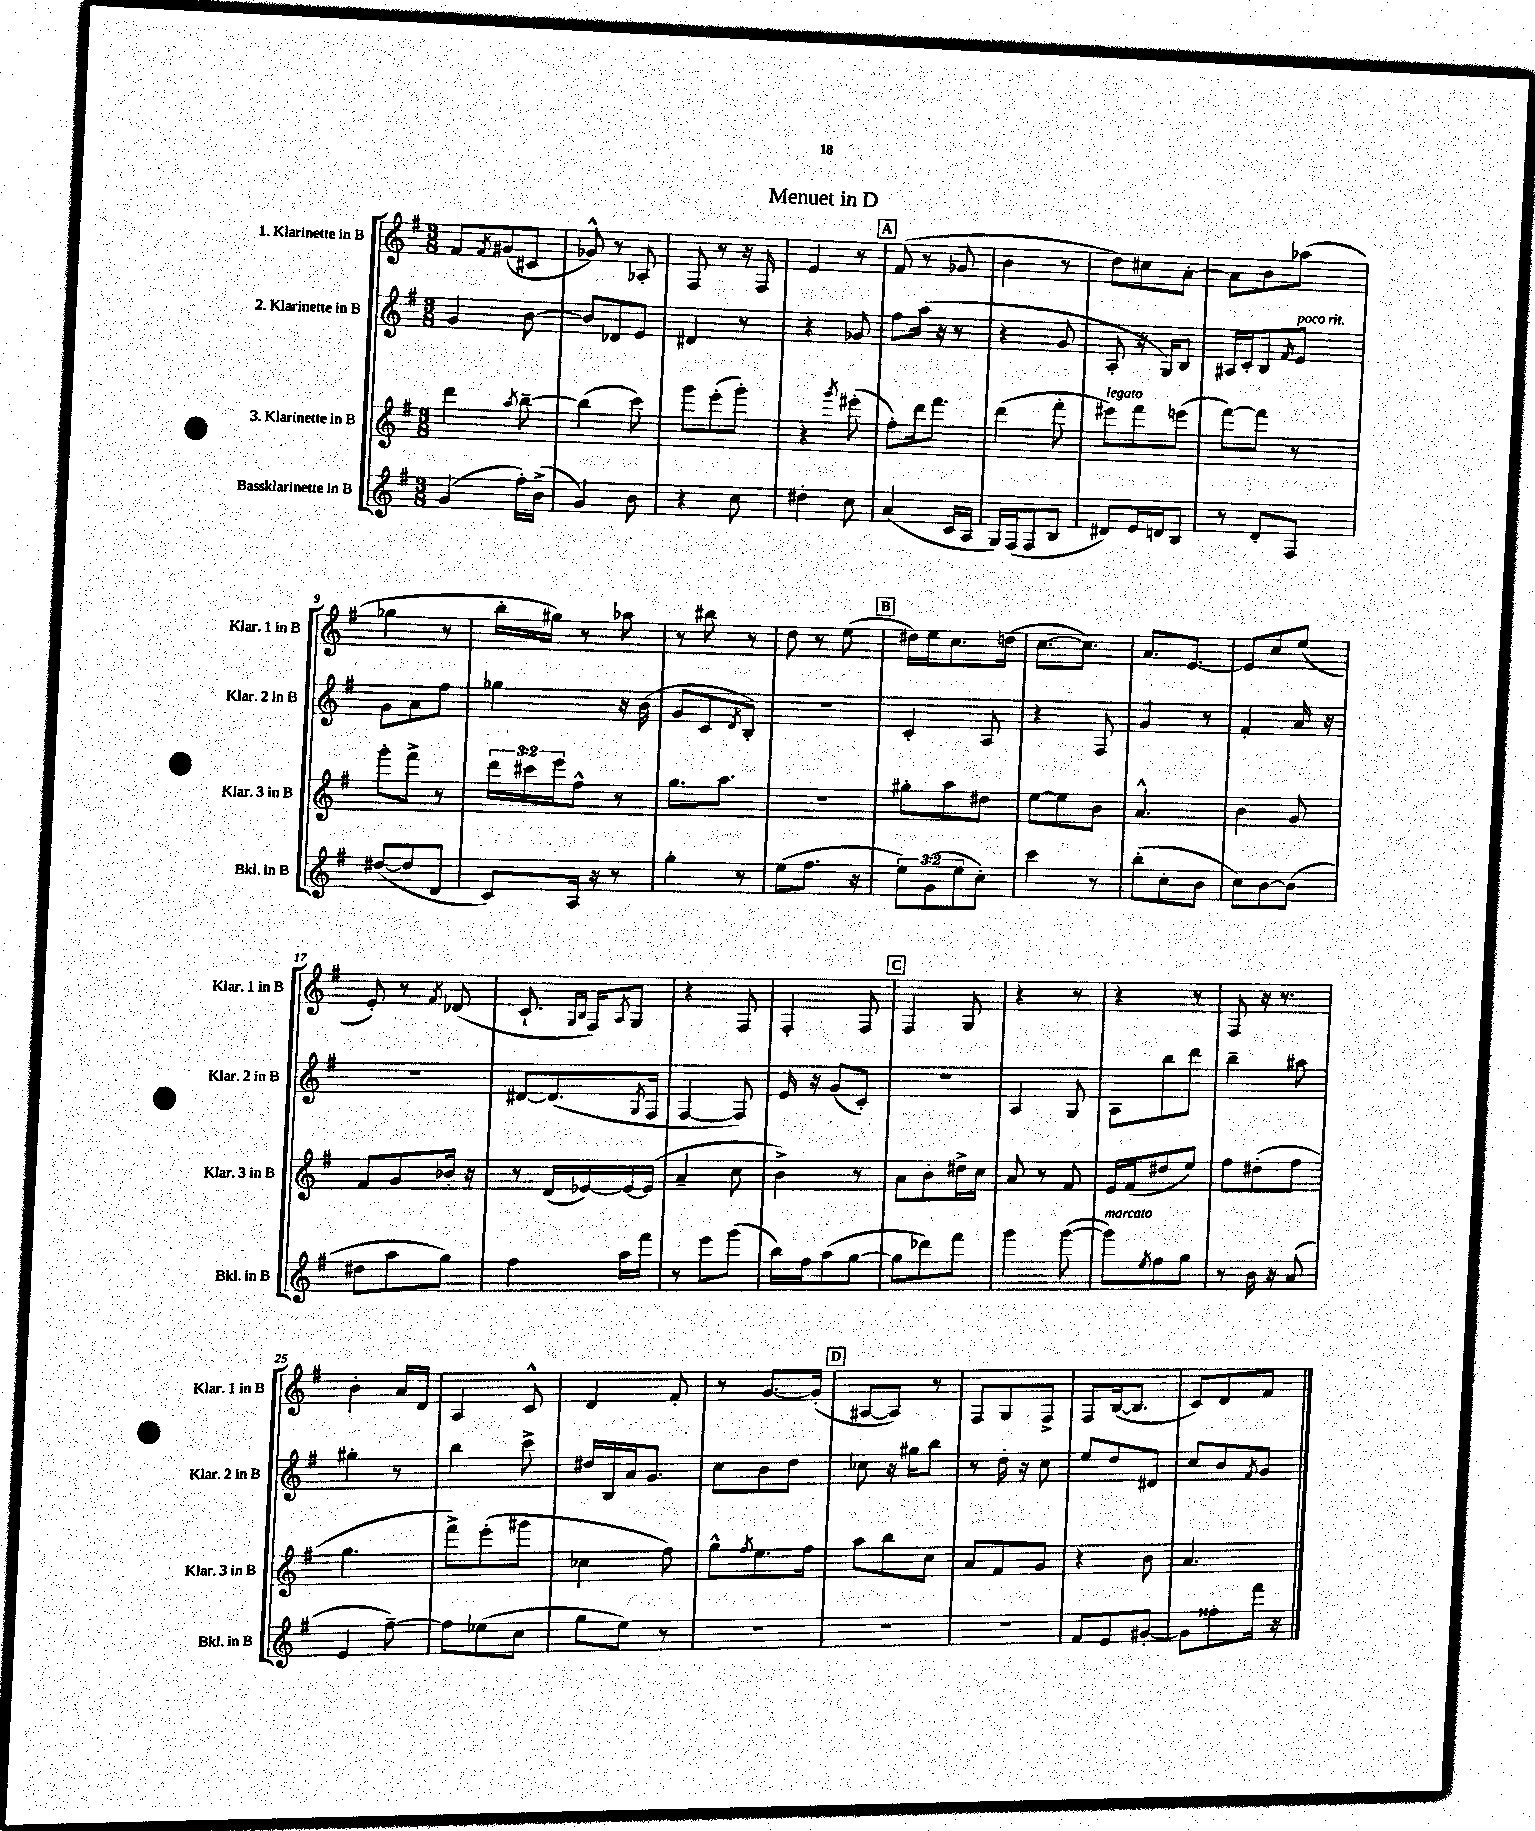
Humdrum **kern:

**kern	**kern	**kern	**kern
*part4	*part3	*part2	*part1
*staff4	*staff3	*staff2	*staff1
*I"Bassklarinette in B	*I"3. Klarinette in B	*I"2. Klarinette in B	*I"1. Klarinette in B
*I'Bkl. in B	*I'Klar. 3 in B	*I'Klar. 2 in B	*I'Klar. 1 in B
*clefG2	*clefG2	*clefG2	*clefG2
*k[f#]	*k[f#]	*k[f#]	*k[f#]
*M3/8	*M3/8	*M3/8	*M3/8
=1	=1	=1	=1
(4g/	4ddd\	4g/	8f#/L
.	.	.	8qf#/
.	.	.	(8g#X/
.	8qaa/	.	.
16ff#'\LL)	[8bb~\	[8b\	8c#X/J
(16b^\JJ	.	.	.
=2	=2	=2	=2
4g/)	(4bb\]	8b/L]	8g-X^^/)
.	.	8d-X/	8r
8b\	8ccc\)	8e/J	8A-X'/
=3	=3	=3	=3
4r	8ggg\L	4d#X/	8F#/
.	(8eee'\	.	8r
8cc\	8ggg'\J)	8r	16r
.	.	.	16F#/
=4	=4	=4	=4
4dd#X'\	4r	4r	4e/
.	8qggg/	.	.
8cc\	(8eee#X'\	8g-X/	8r
!!LO:REH:place=s1:t=A
=5	=5	=5	=5
(4a/	8ff#'\L)	8ff#\L	(8f#/
.	16ddd\k	(16aa\Jk	8r
.	8.fff#\J	16r	.
16c/LL	.	8r	8g-X/
16A/JJ	.	.	.
=6	=6	=6	=6
16G/LL)	(4ddd\	4r	4b\
(16F#/J	.	.	.
8F#/	.	.	.
8B/J	8fff#'\	8g/	8r
=7	=7	=7	=7
!	!LO:TX:a:i:t=legato	!	!
8d#X/L)	8eee#X\L)	8A'/	8dd\L)
16e/L	8fff#\	16r	8cc#X\
16dn/J	.	16G/KL)	.
8B/J	(8eeen\J	8B/J	[8a'\J
=8	=8	=8	=8
8r	[8fff#\L)	16A#X/LL	8a\L]
.	.	16c'/J	.
8d'/L	8fff#\J]	8B/	8b\
.	.	16qqf#/	.
!	!	!LO:TX:a:i:t=poco rit.	!
8F#/J	8r	8e/J	(8aa-X\J
!!LO:LB:g=z
=9	=9	=9	=9
([8dd#X/L	8ggg'\L	8g\L	4gg-X\
8dd#/]	8fff#^\J	8a\	.
8d/J	8r	8ff#\J	8r
=10	=10	=10	=10
8c/L)	24ddd\LL	4gg-X\	16bb'\LL
.	24ccc#X\	.	.
.	.	.	16gg#X\JJ)
.	24eee\J	.	.
16A/Jk	8ff#^^\J	.	8r
16r	.	.	.
8r	8r	16r	8aa-X\
.	.	(16b\	.
=11	=11	=11	=11
4gg'\	8.gg\L	8g/L	8r
.	.	8c/	8bb#X\
.	8.aa\J	.	.
.	.	8qd/	.
8r	.	8B'/J)	8r
=12	=12	=12	=12
(8ee\L	4.r	4.r	8dd\
8.ff#\J	.	.	8r
.	.	.	(8ee\
16r	.	.	.
!!LO:REH:place=s1:t=B
=13	=13	=13	=13
12ee\L)	8gg#X'\L	4c'/	16dd#X\LL)
.	.	.	16ee\J
(12g\	.	.	.
.	8aa\	.	8.cc\
12ee\	.	.	.
8cc'\J)	8dd#X\J	8A/	.
.	.	.	(16ddn\Jk
=14	=14	=14	=14
4ccc\	[8ee\L	4r	[8.cc\L
.	8ee\]	.	.
.	.	.	8.cc\J])
8r	8b\J	8F#/	.
=15	=15	=15	=15
(8bb'\L	4.a^^/	4g/	8.a/L
8cc'\	.	.	.
.	.	.	[8.e/J
8b\J	.	8r	.
=16	=16	=16	=16
8cc\L)	4b\	4f#'/	8e/L]
[8b\	.	.	8cc/
(8b\J]	8g/	16a/	(8ee/J
.	.	16r	.
!!LO:LB:g=z
=17	=17	=17	=17
8dd#X\L	8f#/L	4.r	8e'/)
8aa\	8g/	.	8r
.	.	.	8qf#/
8gg\J)	16b-X'/Jk	.	(8d-X/
.	16r	.	.
=18	=18	=18	=18
4ff#\	8r	[8d#X/L	8.c`/
.	(16d/LL	(8.d#/]	.
.	.	.	16qqG/LL
.	.	.	16qqB/JJ
.	[16e-X/)	.	16F#/KL)
.	.	.	8qA/
16aa\LL	16e-/_	.	8G/J
.	.	8qG/	.
16fff#\JJ	(16e-/JJ]	16F#/Jk	.
=19	=19	=19	=19
8r	4a~/	[4F#/	4r
8eee\L	.	.	.
(8ggg\J	8cc\	8F#/])	8F#/
=20	=20	=20	=20
16bb\LL)	4b^\)	16e/	4F#'/
16ff#\J	.	16r	.
(8aa\	.	(8g/L	.
[8gg\J	8r	8c'/J)	8F#/
!!LO:REH:place=s1:t=C
=21	=21	=21	=21
8gg\L]	8a\L	4.r	4F#/
8ddd-X\)	8b'\	.	.
8fff#\J	16dd#X^\L	.	8G/
.	16cc\JJ	.	.
=22	=22	=22	=22
4ggg\	8a/	4A/	4r
.	8r	.	.
([8ggg\	8f#/	8G/	8r
=23	=23	=23	=23
!LO:TX:a:i:t=marcato	!	!	!
8ggg\L])	16e/LL	8A\L	4r
.	(16f#/J	.	.
8qee/	.	.	.
8ff#\	8dd#X/	8bb\	.
8gg\J	8ee/J)	8ddd\J	8r
=24	=24	=24	=24
8r	8ff#\L	4bb~\	8F#/
16b\	(8dd#X'\	.	16r
16r	.	.	8.r
(8a/	8ff#\J	8aa#X\	.
!!LO:LB:g=z
=25	=25	=25	=25
4e/	4.gg\	4gg#X'\	4b'\
[8ff#~\)	.	8r	16a/LL
.	.	.	16d/JJ
=26	=26	=26	=26
8ff#\L]	8fff#^\L)	4bb\	4A/
(8ee-X\	(8eee'\	.	.
8cc\J	8ggg#X\J	8ccc^\	8c^^/
=27	=27	=27	=27
8gg\L	4cc-X\	16dd#X/LL	4d/
.	.	16B/	.
8ee\J)	.	16a/J	.
.	.	8.g/J	.
8r	8ff#\)	.	8f#'/
=28	=28	=28	=28
4.r	8gg^^\L	8cc\L	8r
.	8qff#/	.	.
.	8.ee\	8b\	[8.g/L
.	.	8dd\J	.
.	16ff#\Jk	.	(16g'/Jk]
!!LO:REH:place=s1:t=D
=29	=29	=29	=29
4.r	8aa\L	8cc-X\	[8A#X/L
.	8bb\	16r	8A#/J])
.	.	16gg#X\KL	.
.	8cc\J	8bb\J	8r
=30	=30	=30	=30
4.r	8a/L	8r	8F#/L
.	8f#/	16dd'\	8G/
.	.	16r	.
.	8g/J	8cc\	8F#^/J
=31	=31	=31	=31
8f#/L	4r	8ee/L	8F#/L
8e/	.	8dd/	([16B/k
.	.	.	8.B/J]
[8g#X'/J	8b\	8d#X/J	.
=32	=32	=32	=32
8g#\L]	4.a/	8cc/L	8c/L)
8ff##X'\	.	8b/	8d/
.	.	8qf#/	.
16fff#\Jk	.	8g/J	8f#/J
16r	.	.	.
==	==	==	==
*-	*-	*-	*-
